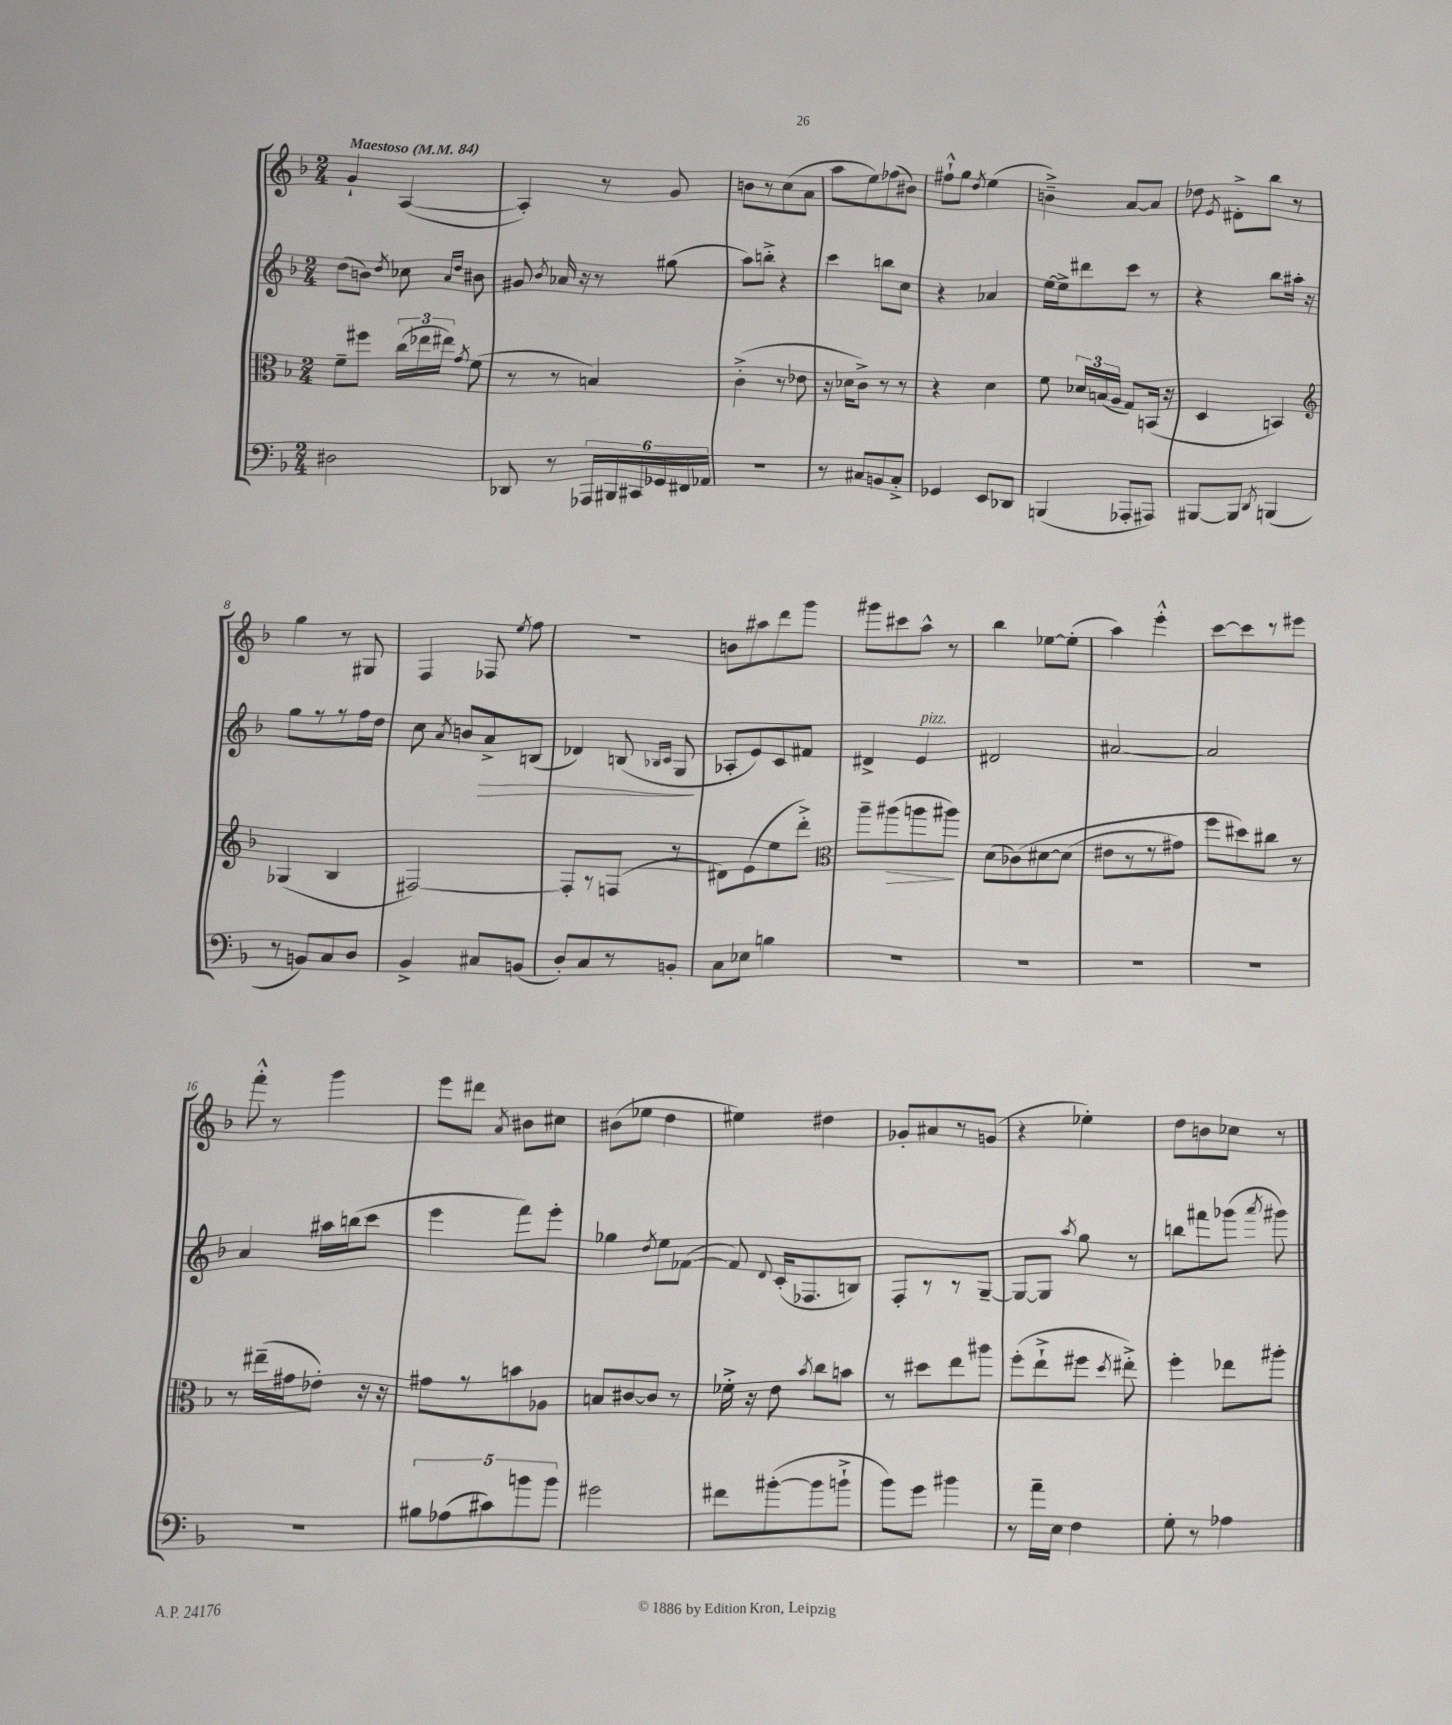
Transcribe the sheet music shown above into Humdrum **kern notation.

**kern	**kern	**kern	**kern
*staff4	*staff3	*staff2	*staff1
*clefF4	*clefC3	*clefG2	*clefG2
*k[b-]	*k[b-]	*k[b-]	*k[b-]
*M2/4	*M2/4	*M2/4	*M2/4
*MM84	*MM84	*MM84	*MM84
2D#	8f~	(8dd	4g`
.	8ff#	8b)	.
.	.	8qdd	.
.	(24cc	8cc-	([4A
.	24ee-	.	.
.	24ee#)	.	.
.	.	16qqa	.
.	8qg	16qqdd	.
.	(8f	8b#	.
=	=	=	=
8DD-	8r	8g#	4A'])
.	.	8qb-	.
8r	8r	16a-	.
.	.	16r	.
24AAA-	4B)	8r	8r
24BBB#	.	.	.
24CC#	.	.	.
24GG-	.	(8gg#	8g
24FF#	.	.	.
24AA-	.	.	.
=	=	=	=
2r	(4c'^	8aa)	8b
.	.	8bb'^	8r
.	8r	4r	(8cc
.	8e-	.	8a
=	=	=	=
8r	16r	4ccc	8aa
.	16d-	.	.
8C#	8c^)	.	8ee)
8BB	8r	8bb	(8ff-
8C#'^	8r	8cc	8b#)
=	=	=	=
4GG-	4r	4r	8ff#`^^
.	.	.	8gg
.	.	.	8qdd
8EE	4d	4a-	(4ee
8DD-	.	.	.
=	=	=	=
(4BBB	8f	[16ee	4b~^)
.	.	16ee^]	.
.	24d-	8ddd#	.
.	(24B	.	.
.	24A	.	.
8AAA-'	8G)	8ccc	[8a
8AAA#)	(16BB	8r	8a]
.	16r	.	.
=	=	=	=
[8BBB#	4D	4r	8dd-
.	.	.	8qe
8BBB#]	.	.	8d#'^
8qDD	.	.	.
(4BBB	4BB)	8bb-	8bb-
.	.	16aa#'	8r
.	.	16r	.
=	=	=	=
*	*clefG2	*	*
8r	(4G-	8gg	4gg
8BB)	.	8r	.
8C	4B-	8r	8r
8D	.	16ff	8G#
.	.	16dd	.
=	=	=	=
4BB-^	[2F#)	8cc	4F
.	.	8qa	.
.	.	8b	.
8C#	.	8a^	8F-
.	.	.	8qee
(8BB	.	(8B	8ff
=	=	=	=
8D')	8F#']	4d-)	2r
8C	8r	.	.
8r	(8F	(8B	.
.	.	16qqB-	.
.	.	16qqc	.
8BB'	8r	8G	.
=	=	=	=
8C	8d#)	8A-'	8b
8E-	(8e	8e)	8aa#
4B	8ee	8c	8ddd
.	8ddd'^)	8f#	8ggg
=	=	=	=
*	*clefC3	*	*
2r	8aa~	4d#^	8ggg#
.	(8aa#	.	8ccc#
.	8aa	4e	8aa^^
.	8aa#)	.	8r
=	=	=	=
2r	(8d	2d#	4bb-
.	&(8c-)	.	.
.	[8d#	.	[8ee-
.	(8d#]	.	(8ee-']
=	=	=	=
2r	8e#	[2a#	4aa)
.	8r	.	.
.	8r	.	4eee'^^
.	8g#)	.	.
=	=	=	=
2r	8ff	2a#]	[8ccc
.	8dd#&)	.	8ccc]
.	8cc#	.	8r
.	8r	.	8eee#
=	=	=	=
2r	8r	4a	8fff'^^
.	(16ee#~	.	8r
.	16g#	.	.
.	8e-')	16aa#	4ggg
.	.	(16bb	.
.	16r	8ccc	.
.	16r	.	.
=	=	=	=
10B#	8g#	4eee	8eee
(10A-	.	.	.
.	8r	.	8ddd#
10c#)	.	.	.
.	.	.	8qa
.	8b	8fff)	8b#
10b	.	.	.
.	8A-	8eee'	8cc#
10b	.	.	.
=	=	=	=
2g#	8B	4gg-	(8b#
.	[8c#	.	8ee-
.	.	8qdd	.
.	8c#]	8ee	4dd
.	8r	([8f-	.
=	=	=	=
8f#	16f-'^	8f-])	4ee#)
.	16r	.	.
.	.	8qqd	.
([8b#'	8e	(16c'	.
.	.	8.F-	.
.	8qb-	.	.
8b#]	8cc	.	4dd#
8b`^	8b	8B)	.
=	=	=	=
8b-)	8r	8F'	8g-'
8g	8dd#	8r	8a#
4b#	8ee	8r	8r
.	8aa#	[8G~	(8g
=	=	=	=
8r	(8ff'	8G_	4r
16a~	8ee`^	8G]	.
16E	.	.	.
.	.	8qaa	.
4F	8ff#	8gg	4ee-')
.	8qdd	.	.
.	8ee#'^)	8r	.
=	=	=	=
8G'	4ff'	8bb	8dd
8r	.	8fff#	8b
4A-	8ee-	(8ggg-	8cc-
.	.	8qaaa	.
.	8aa#'	8ggg#)	8r
==	==	==	==
*-	*-	*-	*-
